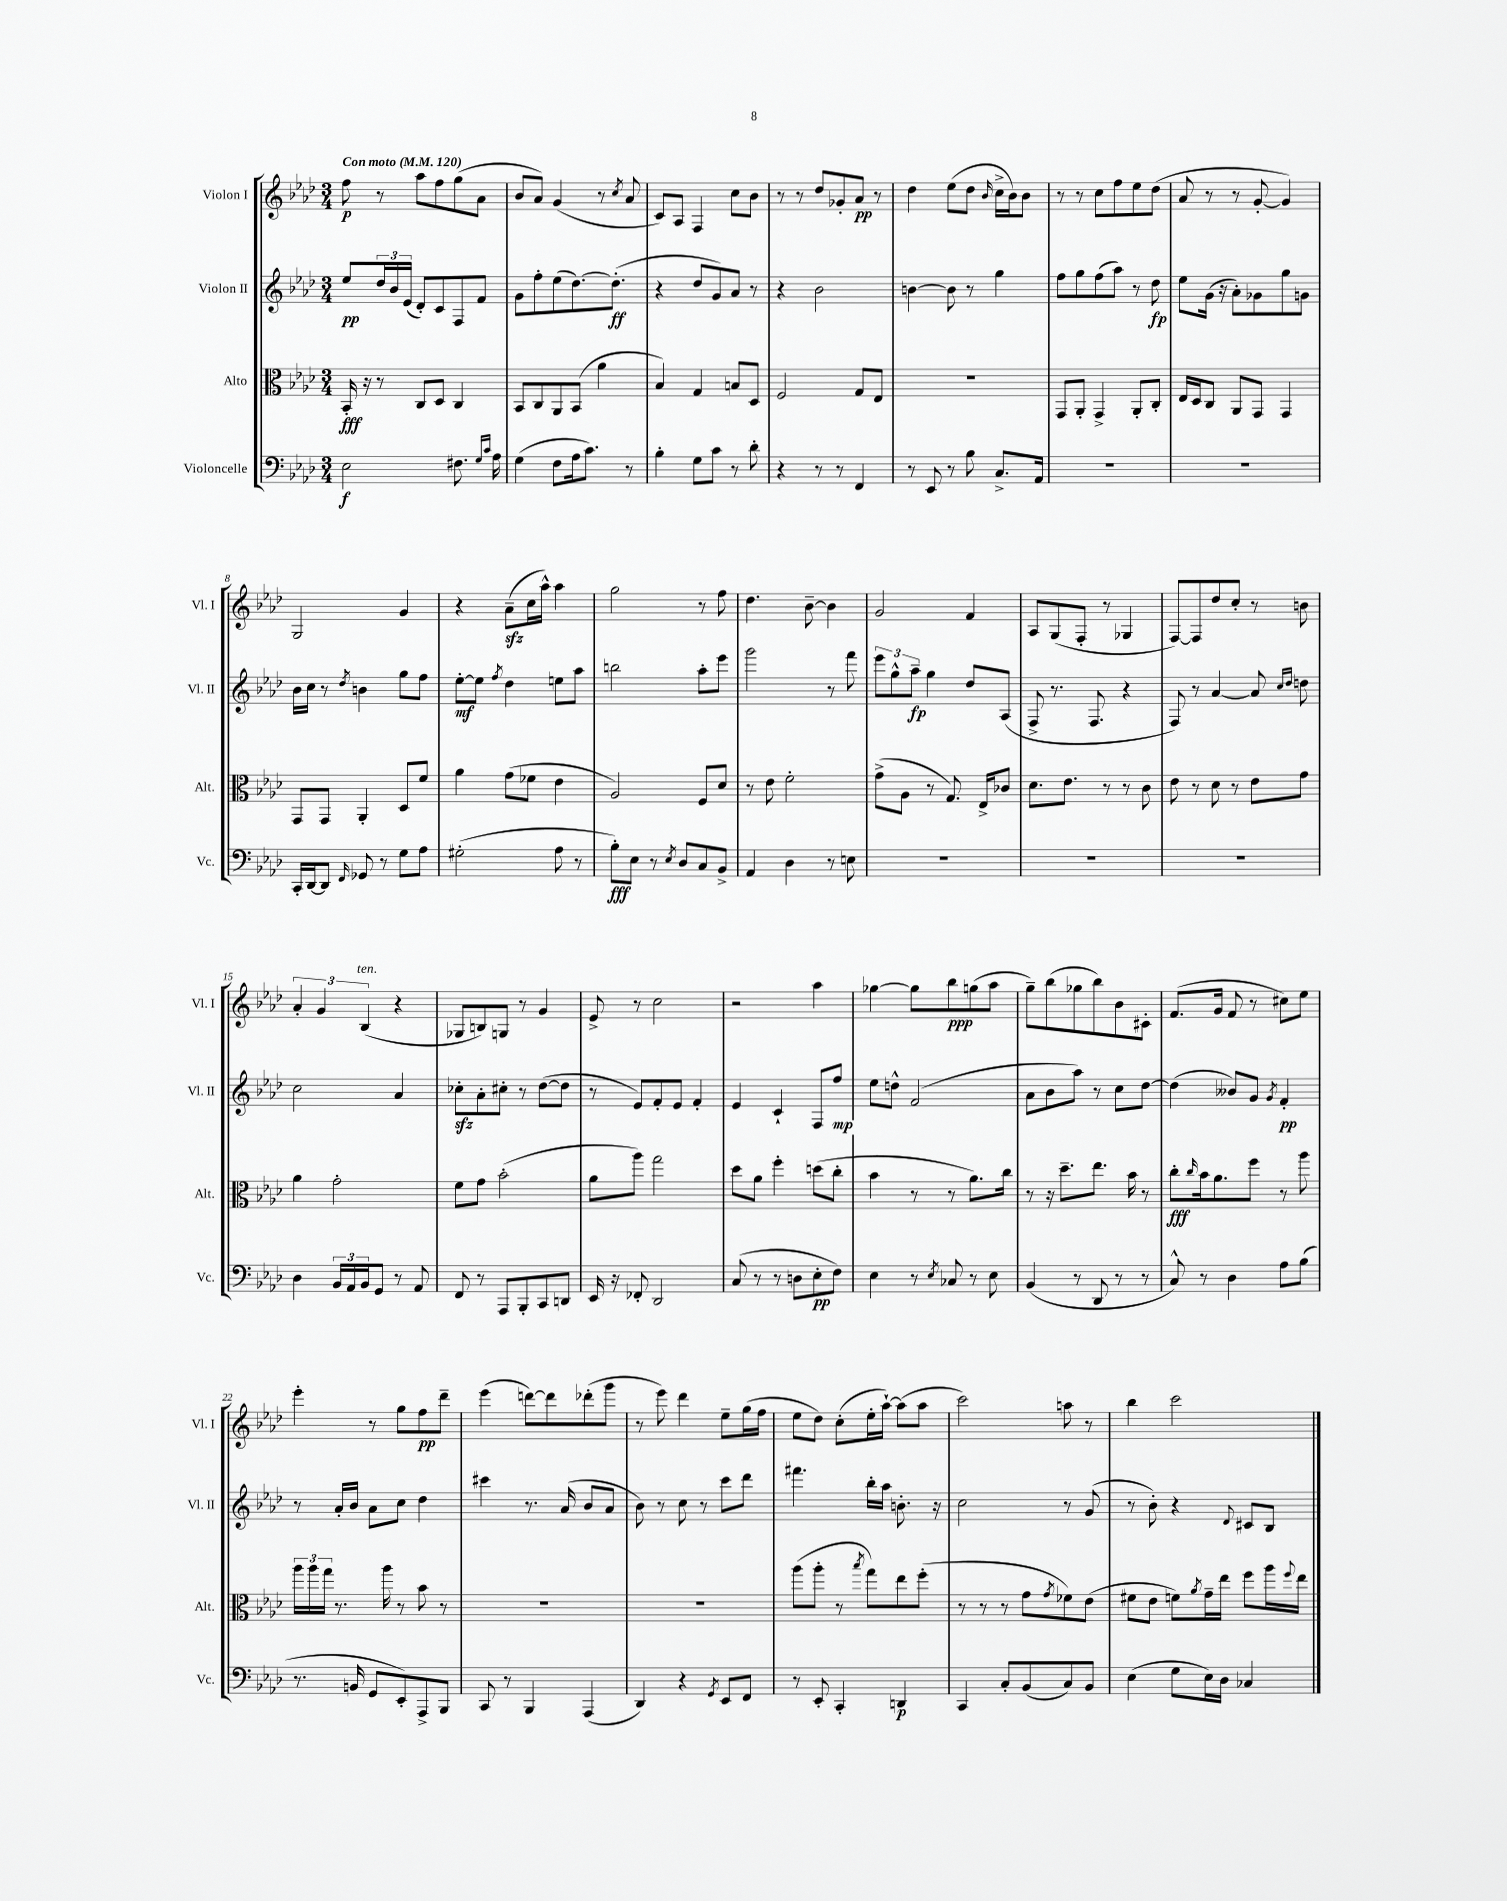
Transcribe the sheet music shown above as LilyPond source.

<<
\new StaffGroup <<
\new Staff = "s0" \with { instrumentName = "Violon I" shortInstrumentName = "Vl. I" } {
    \clef treble \key aes \major \numericTimeSignature \time 3/4 \tempo "Con moto" 4 = 120
    f''8\p r8 aes''8 f''8 g''8( aes'8 |
    bes'8 aes'8) g'4( r8 \acciaccatura { c''8 } aes'8 |
    c'8) aes8 f4 c''8 bes'8 |
    r8 r8 des''8 ges'8-. aes'8\pp r8 |
    des''4 ees''8( des''8 \grace { bes'16 } c''16-> bes'16) bes'8 |
    r8 r8 c''8 f''8 ees''8 des''8( |
    aes'8 r8 r8 g'8~-. g'4) |
    g2 g'4 |
    r4 aes'8--\sfz( c''16 aes''16-^) aes''4 |
    g''2 r8 f''8 |
    des''4. bes'8~-- bes'4 |
    g'2 f'4 |
    aes8 g8( f8-. r8 ges4 |
    f8~) f8 des''8 c''8-. r8 b'8 |
    \tuplet 3/2 { aes'4-. g'4 bes4^\markup { \italic "ten." }( } r4 |
    ges8 b8) g8 r8 g'4 |
    ees'8-> r8 c''2 |
    r2 aes''4 |
    ges''4~ ges''8 bes''8\ppp g''8( aes''8 |
    g''8--) bes''8( ges''8 bes''8) bes'8 cis'8-. |
    f'8.( g'16 f'8 r8 cis''8) ees''8 |
    ees'''4-. r8 g''8 f''8\pp des'''8-- |
    ees'''4( d'''8~) d'''8 des'''8-.( g'''8 |
    r8 ees'''8) des'''4 ees''8-- g''16( f''16 |
    ees''8 des''8) c''8-.( ees''16-. aes''16~-!) aes''8( aes''8 |
    c'''2) a''8 r8 |
    bes''4 c'''2 \bar "|." |
}
\new Staff = "s1" \with { instrumentName = "Violon II" shortInstrumentName = "Vl. II" } {
    \clef treble \key aes \major \numericTimeSignature \time 3/4
    ees''8\pp \tuplet 3/2 { des''16 bes'16 ees'16( } des'8-.) c'8 f8 f'8 |
    g'8 f''8-. ees''8( des''8.~) des''8.-.\ff( |
    r4 des''8 g'8) aes'8 r8 |
    r4 bes'2 |
    b'4~ b'8 r8 g''4 |
    f''8 g''8 f''8( aes''8) r8 des''8\fp |
    ees''8 g'16( r16 aes'8-.) ges'8 g''8 g'8 |
    bes'16 c''16 r8 \acciaccatura { des''8 } b'4 g''8 f''8 |
    ees''8~-.\mf ees''8 \acciaccatura { f''8 } des''4 e''8 aes''8 |
    b''2 aes''8-. ees'''8 |
    g'''2 r8 f'''8 |
    \tuplet 3/2 { ees'''8 g''8-^ aes''8--\fp } g''4 des''8 aes8( |
    f8-> r8. f8. r4 |
    f8) r8 aes'4~ aes'8 \grace { c''16 des''16 } d''8 |
    c''2 aes'4 |
    ces''8-.\sfz aes'8-. cis''8-. r8 des''8~( des''8 |
    r8 ees'8) f'8-. ees'8 f'4-. |
    ees'4 c'4-! f8 f''8\mp |
    ees''8 d''8-^ f'2( |
    aes'8 bes'8 aes''8) r8 c''8 des''8~ |
    des''4( beses'8) g'8 \acciaccatura { g'8 } f'4-.\pp |
    r8 aes'16-. bes'16 aes'8 c''8 des''4 |
    cis'''4 r8. aes'16( bes'8 aes'8 |
    bes'8) r8 c''8 r8 c'''8 des'''8 |
    fis'''4. bes''16-. aes''16 b'8.-. r16 |
    c''2 r8 g'8( |
    r8 bes'8-.) r4 \appoggiatura { des'8 } cis'8 bes8 \bar "|." |
}
\new Staff = "s2" \with { instrumentName = "Alto" shortInstrumentName = "Alt." } {
    \clef alto \key aes \major \numericTimeSignature \time 3/4
    bes,16-.\fff r16 r8 c8 des8 c4 |
    bes,8 c8 aes,8 bes,8( aes'4 |
    bes4) g4 b8 des8 |
    f2 g8 ees8 |
    R2. |
    g,8 aes,8-. g,4-> aes,8-. c8-. |
    ees16 des16 c8 aes,8 g,8 g,4 |
    g,8 g,8 aes,4-. des8 f'8 |
    aes'4 g'8( fes'8 ees'4 |
    aes2) f8 des'8 |
    r8 ees'8 f'2-. |
    g'8->( aes8 r8 g8.) ees16-> ces'8 |
    des'8. ees'8. r8 r8 c'8 |
    ees'8 r8 des'8 r8 ees'8 g'8 |
    aes'4 g'2-. |
    f'8 g'8 bes'2-.( |
    aes'8 aes''8) g''2 |
    des''8 aes'8 f''4-. d''8( c''8-. |
    bes'4 r8 r8 aes'8.) c''16 |
    r8 r16 des''8.-- ees''8. bes'16 r8 |
    c''8-.\fff \grace { c''16 } bes'16 aes'8. f''8 r8 aes''8 |
    \tuplet 3/2 { aes''16 aes''16 g''16 } r8. aes''16 r8 bes'8 r8 |
    R2. |
    R2. |
    aes''8( aes''8-. r8 \acciaccatura { bes''8 } g''8) ees''8 f''8-.( |
    r8 r8 r8 g'8 \acciaccatura { g'8 } fes'8) ees'8( |
    fis'8 ees'8 f'8) \acciaccatura { aes'8 } g'16-- ees''16 f''8 aes''16 \appoggiatura { f''8 } ees''16 \bar "|." |
}
\new Staff = "s3" \with { instrumentName = "Violoncelle" shortInstrumentName = "Vc." } {
    \clef bass \key aes \major \numericTimeSignature \time 3/4
    ees2\f fis8. \grace { g16 c'16 } aes16 |
    g4( f8 aes16 c'8.) r8 |
    bes4-. g8 c'8 r8 des'8-. |
    r4 r8 r8 f,4 |
    r8 ees,8 r8 bes8 c8.-> aes,16 |
    R2. |
    R2. |
    c,16-. des,16~ des,8 \grace { f,16 } ges,8 r8 g8 aes8 |
    gis2-.( aes8 r8 |
    bes8-.\fff) ees8 r8 \acciaccatura { ees8 } des8 c8 bes,8-> |
    aes,4 des4 r8 e8 |
    R2. |
    R2. |
    R2. |
    des4 \tuplet 3/2 { bes,16 aes,16 bes,16 } g,8 r8 aes,8 |
    f,8 r8 aes,,8 bes,,8-. c,8 d,8 |
    ees,16 r16 fes,8-. des,2 |
    c8( r8 r8 d8 ees8-.\pp f8) |
    ees4 r8 \acciaccatura { ees8 } ces8 r8 ees8 |
    bes,4( r8 des,8 r8 r8 |
    c8-^) r8 des4 aes8 bes8( |
    r8. b,16 g,8 ees,8-.) aes,,8-> bes,,8 |
    c,8 r8 bes,,4 aes,,4( |
    des,4) r4 \acciaccatura { g,8 } ees,8 f,8 |
    r8 ees,8-. c,4-. d,4\p |
    c,4 c8-. bes,8( c8) bes,8 |
    ees4( g8 ees16) des16 ces4 \bar "|." |
}
>>
>>
